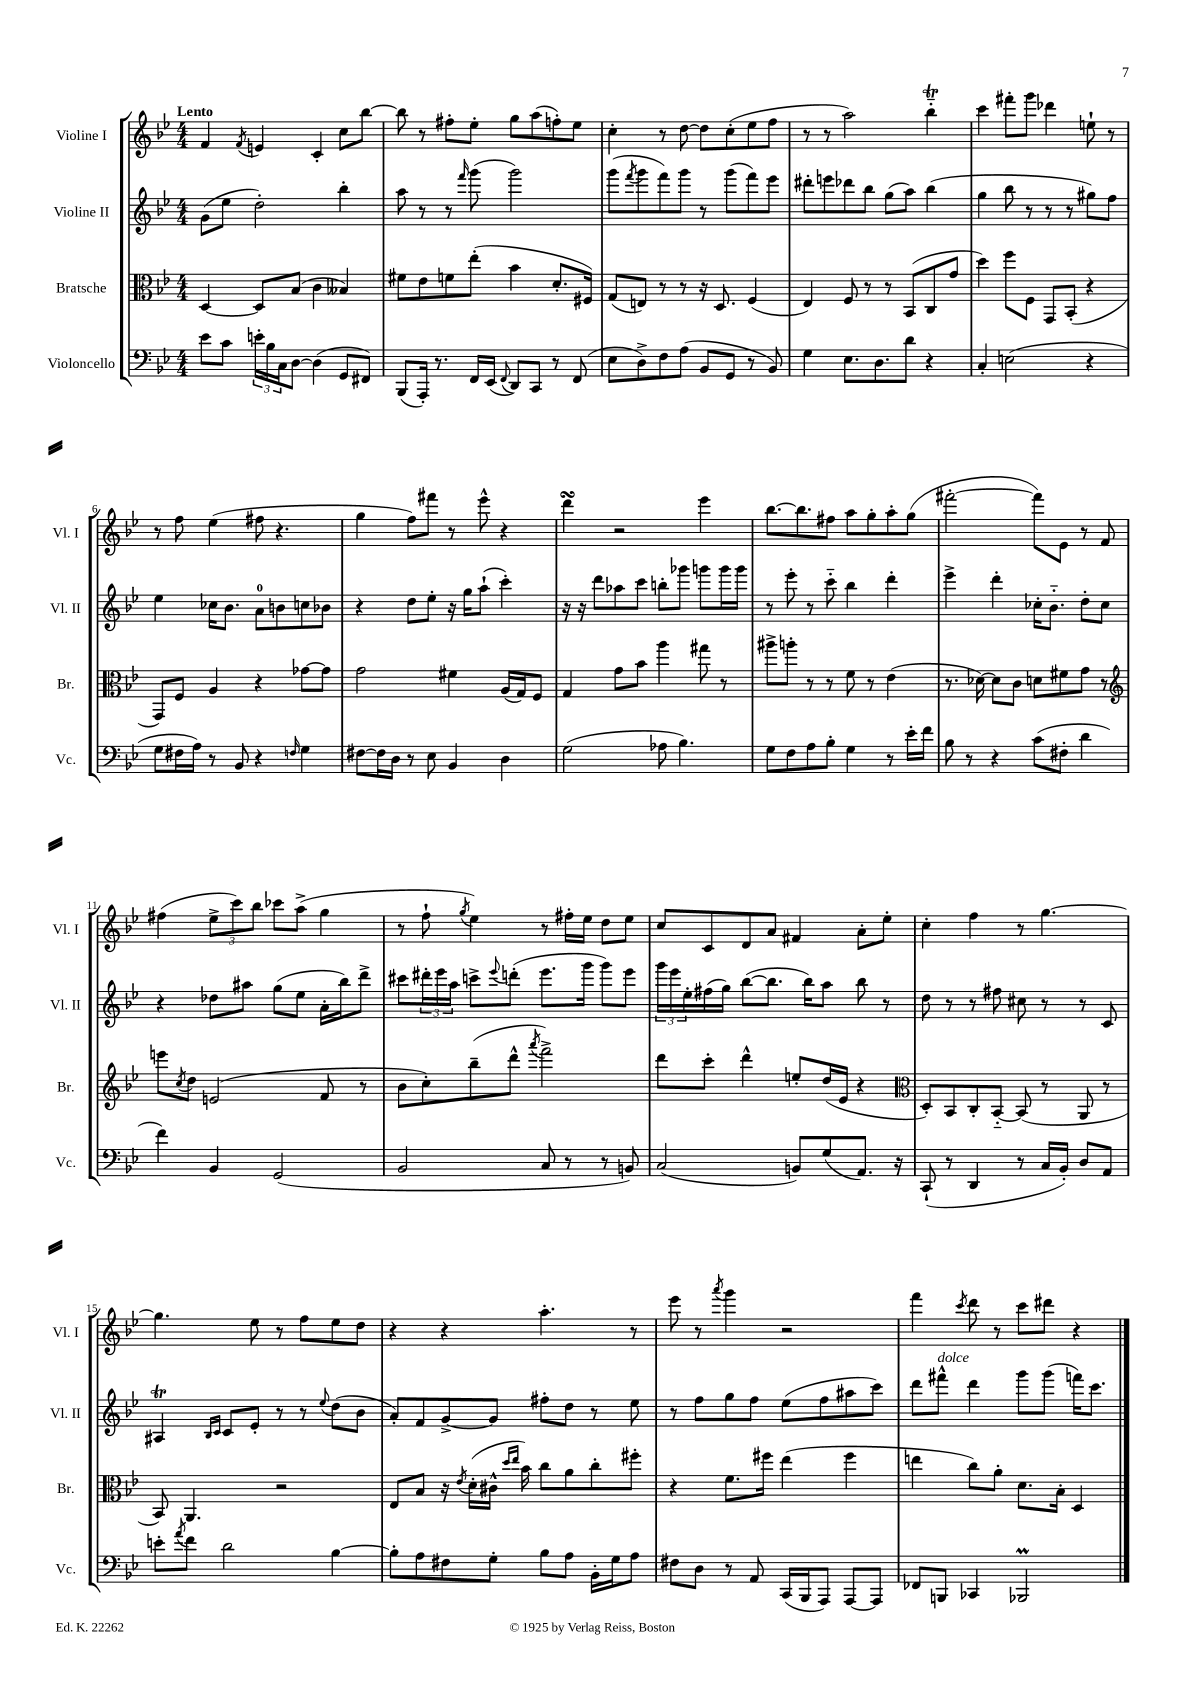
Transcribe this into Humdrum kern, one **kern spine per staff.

**kern	**kern	**kern	**kern
*part4	*part3	*part2	*part1
*staff4	*staff3	*staff2	*staff1
*I"Violoncello	*I"Bratsche	*I"Violine II	*I"Violine I
*I'Vc.	*I'Br.	*I'Vl. II	*I'Vl. I
*clefF4	*clefC3	*clefG2	*clefG2
*k[b-e-]	*k[b-e-]	*k[b-e-]	*k[b-e-]
*M4/4	*M4/4	*M4/4	*M4/4
=1	=1	=1	=1
!	!	!	!LO:TX:a:B:t=Lento
8e-\L	[4D/	(8g\L	4f/
8c\J	.	8ee-\J	.
.	.	.	8qf/
24en'\LL	8D/L]	2dd'\)	4en/
24B-\	.	.	.
24C\J	.	.	.
[8D\J	(8B-/J	.	.
(4D\]	4c\	.	4c'/
8GG/L	4B--X/)	4bb-'\	8cc\L
8FF#X/J)	.	.	[8bb-\J
=2	=2	=2	=2
(8BBB-/L	8f#X\L	8aa\	8bb-\]
16AAA'/Jk)	8e-\	8r	8r
8.r	.	.	.
.	8fn\	8r	8ff#X'\L
.	.	16qqfff/	.
16FF/LL	(8ee-'\J	(8ggg\	8ee-'\J
(16EE-/JJ	.	.	.
8qqFF/	.	.	.
8DD/L)	4b-\	2ggg\)	8gg\L
8CC/J	.	.	(8aa\
8r	8.d'/L	.	8ffn'\)
(8FF/	.	.	8ee-\J
.	16F#X/Jk)	.	.
=3	=3	=3	=3
8E-\L	(8G/L	(8ggg\L	4cc'\
.	.	8qfff/	.
8D^\)	8En/J)	8ggg\	.
8F\	8r	8fff\)	8r
(8A\J	8r	8ggg\J	[8dd\
8BB-/L	16r	8r	8dd\L]
.	8.D/	.	.
8GG/J	.	(8ggg\L	(8cc'\
8r	(4F/	8fff\)	8ee-\
8BB-/)	.	8eee-\J	8ff\J
=4	=4	=4	=4
4G\	4E-/)	8ddd#X'\L	8r
.	.	8eeen\	8r
8.E-\L	8F/	8ddd-X\	2aa\)
.	8r	8bb-\J	.
8.D\	.	.	.
.	8r	(8gg\L	.
8d\J	(8BB-/L	8aa\J)	.
4r	8C/	(4bb-\	4bb-T\
.	8g/J	.	.
=5	=5	=5	=5
4C'/	4dd\)	4gg\	4ccc\
(2En\	8ff\L	8bb-\	8fff#X'\L
.	8F\J	8r	8ggg\J
.	8GG/L	8r	4ddd-X\
.	(8BB-'/J	8r	.
4r	4r	8gg#X\L)	8een`\
.	.	8ff\J	8r
!!LO:LB:g=z
=6	=6	=6	=6
8G\L	8GG/L)	4ee-\	8r
16F#X\L	8F/J	.	8ff\
16A\JJ)	.	.	.
8r	4A/	16cc-X\KL	(4ee-\
.	.	8.b-\J	.
8BB-/	.	.	.
4r	4r	8a\L	8ff#X\
.	.	8bn\	4.r
16qqFn/	.	.	.
4G\	[8g-X\L	8ccn\	.
.	8g-\J]	8b-X\J	.
=7	=7	=7	=7
[8F#X\L	2g\	4r	4gg\
16F#\L]	.	.	.
16D\JJ	.	.	.
8r	.	8dd\L	8ff\L)
8E-\	.	8ee-'\J	8fff#X\J
4BB-/	4f#X\	16r	8r
.	.	16gg\KL	.
.	.	(8aa`\J	8eee-^^\
4D\	(16A/LL	4ccc'\)	4r
.	16G/J)	.	.
.	8F/J	.	.
=8	=8	=8	=8
(2G\	4G/	16r	4dddsSsS\
.	.	16r	.
.	.	8ddd\L	.
.	8g\L	8aa-X\	2r
.	8b-\J	8ccc\J	.
8A-X\	4aa\	8bbn'\L	.
4.B-\)	.	8ggg-X\J	.
.	8gg#X\	8gggn\L	4eee-\
.	8r	16ggg\L	.
.	.	16ggg\JJ	.
=9	=9	=9	=9
8G\L	8aa#X^\L	8r	[8.bb-\L
8F\	8aan'\J	8eee-'\	.
.	.	.	8.bb-\]
8A\	8r	8r	.
8B-'\J	8r	8ccc\	8ff#X\J
4G\	8f\	4bb-\	8aa\L
.	8r	.	8gg'\
8r	(4e-\	4ddd'\	8aa'\
16e-'\LL	.	.	(8gg\J
16f\JJ	.	.	.
=10	=10	=10	=10
8B-\	8.r	4eee-^\	[2fff#X'\
8r	.	.	.
.	[16d-X\)	.	.
4r	8d-\L]	4ddd'\	.
.	8c\J	.	.
(8c\L	8dn\L	16cc-X'\KL	8fff#\L])
.	.	8.b-\J	.
8F#X'\J	8f#X\	.	8e-\J
4d\	8g\J	8dd'\L	8r
.	8r	8cc-\J	8f/
!!LO:LB:g=z
=11	=11	=11	=11
*	*clefG2	*	*
4f\)	8eeen\L	4r	(4ff#X\
.	8qcc/	.	.
.	8dd\J	.	.
4BB-/	(2en/	8dd-X\L	12ee-^\L
.	.	.	12ccc\)
.	.	8aa#X\J	.
.	.	.	12bb-\J
(2GG/	.	(8gg\L	8ccc-X\L
.	.	8ee-\J	(8aa^\J
.	8f/	16a'\LL	4gg\
.	.	16bb-\J)	.
.	8r	8ddd^\J	.
=12	=12	=12	=12
2BB-/	8b-\L	8ccc#X\L	8r
.	8cc'\)	24ddd#X'\L	8ff`\
.	.	24eee-\	.
.	.	24aa\JJ	.
.	.	.	8qgg/
.	(8bb-~\	8cccn^\L	4ee-\)
.	.	8qqeee-/	.
.	8ddd^^\J	(8dddn'\J	.
.	8qaaa/	.	.
8C/	2fff^\)	8.eee-\L	8r
8r	.	.	16ff#X'\LL
.	.	16ggg\Jk	16ee-\JJ
8r	.	8ggg\L)	8dd\L
8BBn/)	.	8eee-\J	8ee-\J
=13	=13	=13	=13
(2C/	8ddd\L	24ggg\LL	8cc/L
.	.	24eee-\	.
.	.	24ee-'\	.
.	8ccc'\J	(16ff#X\	8c/
.	.	16gg\JJ)	.
.	4ddd^^\	([8bb-\L	8d/
.	.	8.bb-\J]	8a/J
8BBn/L)	8een'/L	.	4f#X/
.	.	16bb-\KL)	.
(8G/	(16dd/L	8aa\J	.
.	16e-/JJ	.	.
8.AA/J)	4r	8bb-\	8a'\L
.	.	8r	8ee-'\J
16r	.	.	.
=14	=14	=14	=14
*	*clefC3	*	*
(8CC`/	8D'/L)	8dd\	4cc'\
8r	8BB-/	8r	.
4DD/	8C'/	8r	4ff\
.	[8BB-/J	8ff#X\	.
8r	(8BB-/]	8cc#X\	8r
16C/LL	8r	8r	[4.gg\
16BB-'/JJ)	.	.	.
8D/L	8AA/	8r	.
8AA/J	8r	8c/	.
!!LO:LB:g=z
=15	=15	=15	=15
8en'\L	8BB-/)	4A#Xt/	4.gg\]
8qa/	.	.	.
8f\J	4.AA/	.	.
.	.	16qqB-/LL	.
.	.	16qqc/JJ	.
2d\	.	8c/L	.
.	.	8e-'/J	8ee-\
.	2r	8r	8r
.	.	8r	8ff\L
.	.	8qqee-/	.
[4B-\	.	(8dd\L	8ee-\
.	.	8b-\J	8dd\J
=16	=16	=16	=16
8B-'\L]	8E-/L	8a'/L)	4r
8A\	8B-/J	8f/	.
8F#X\	16r	[8g^/	4r
.	8qe-/	.	.
.	(16d'\LL	.	.
8G'\J	16c#X^^\JJ	8g/J]	.
.	16qqdd/LL	.	.
.	16qqee-/JJ	.	.
.	16b-\)	.	.
8B-\L	8cc\L	8ff#X'\L	4.aa'\
8A\J	8a\	8dd\J	.
16BB-'\LL	8cc'\	8r	.
16G\J	.	.	.
8A\J	8ff#X'\J	8ee-\	8r
=17	=17	=17	=17
8F#X\L	4r	8r	8eee-\
8D\J	.	8ff\L	8r
.	.	.	8qaaa/
8r	8.f\L	8gg\	4ggg\
8AA/	.	8ff\J	.
.	16ff#X\Jk	.	.
(16CC/LL	(4ee-\	(8ee-\L	2r
16BBB-/J	.	.	.
8AAA/J)	.	8ff\	.
[8AAA/L	4ff#\	8aa#X\	.
8AAA/J]	.	8ccc\J)	.
=18	=18	=18	=18
8FF-X/L	4een\	8ddd\L	4fff\
!	!	!LO:TX:a:i:t=dolce	!
8BBBn/J	.	8fff#X^^\J	.
.	.	.	8qccc/
4CC-X/	8cc\L)	4ddd\	8ddd\
.	8a'\J	.	8r
2BBB-XM/	8.d\L	8ggg\L	8ccc\L
.	.	(8ggg\J	8ddd#X\J
.	16B-'\Jk	.	.
.	4D/	16fffn\KL)	4r
.	.	8.ccc\J	.
==	==	==	==
*-	*-	*-	*-
